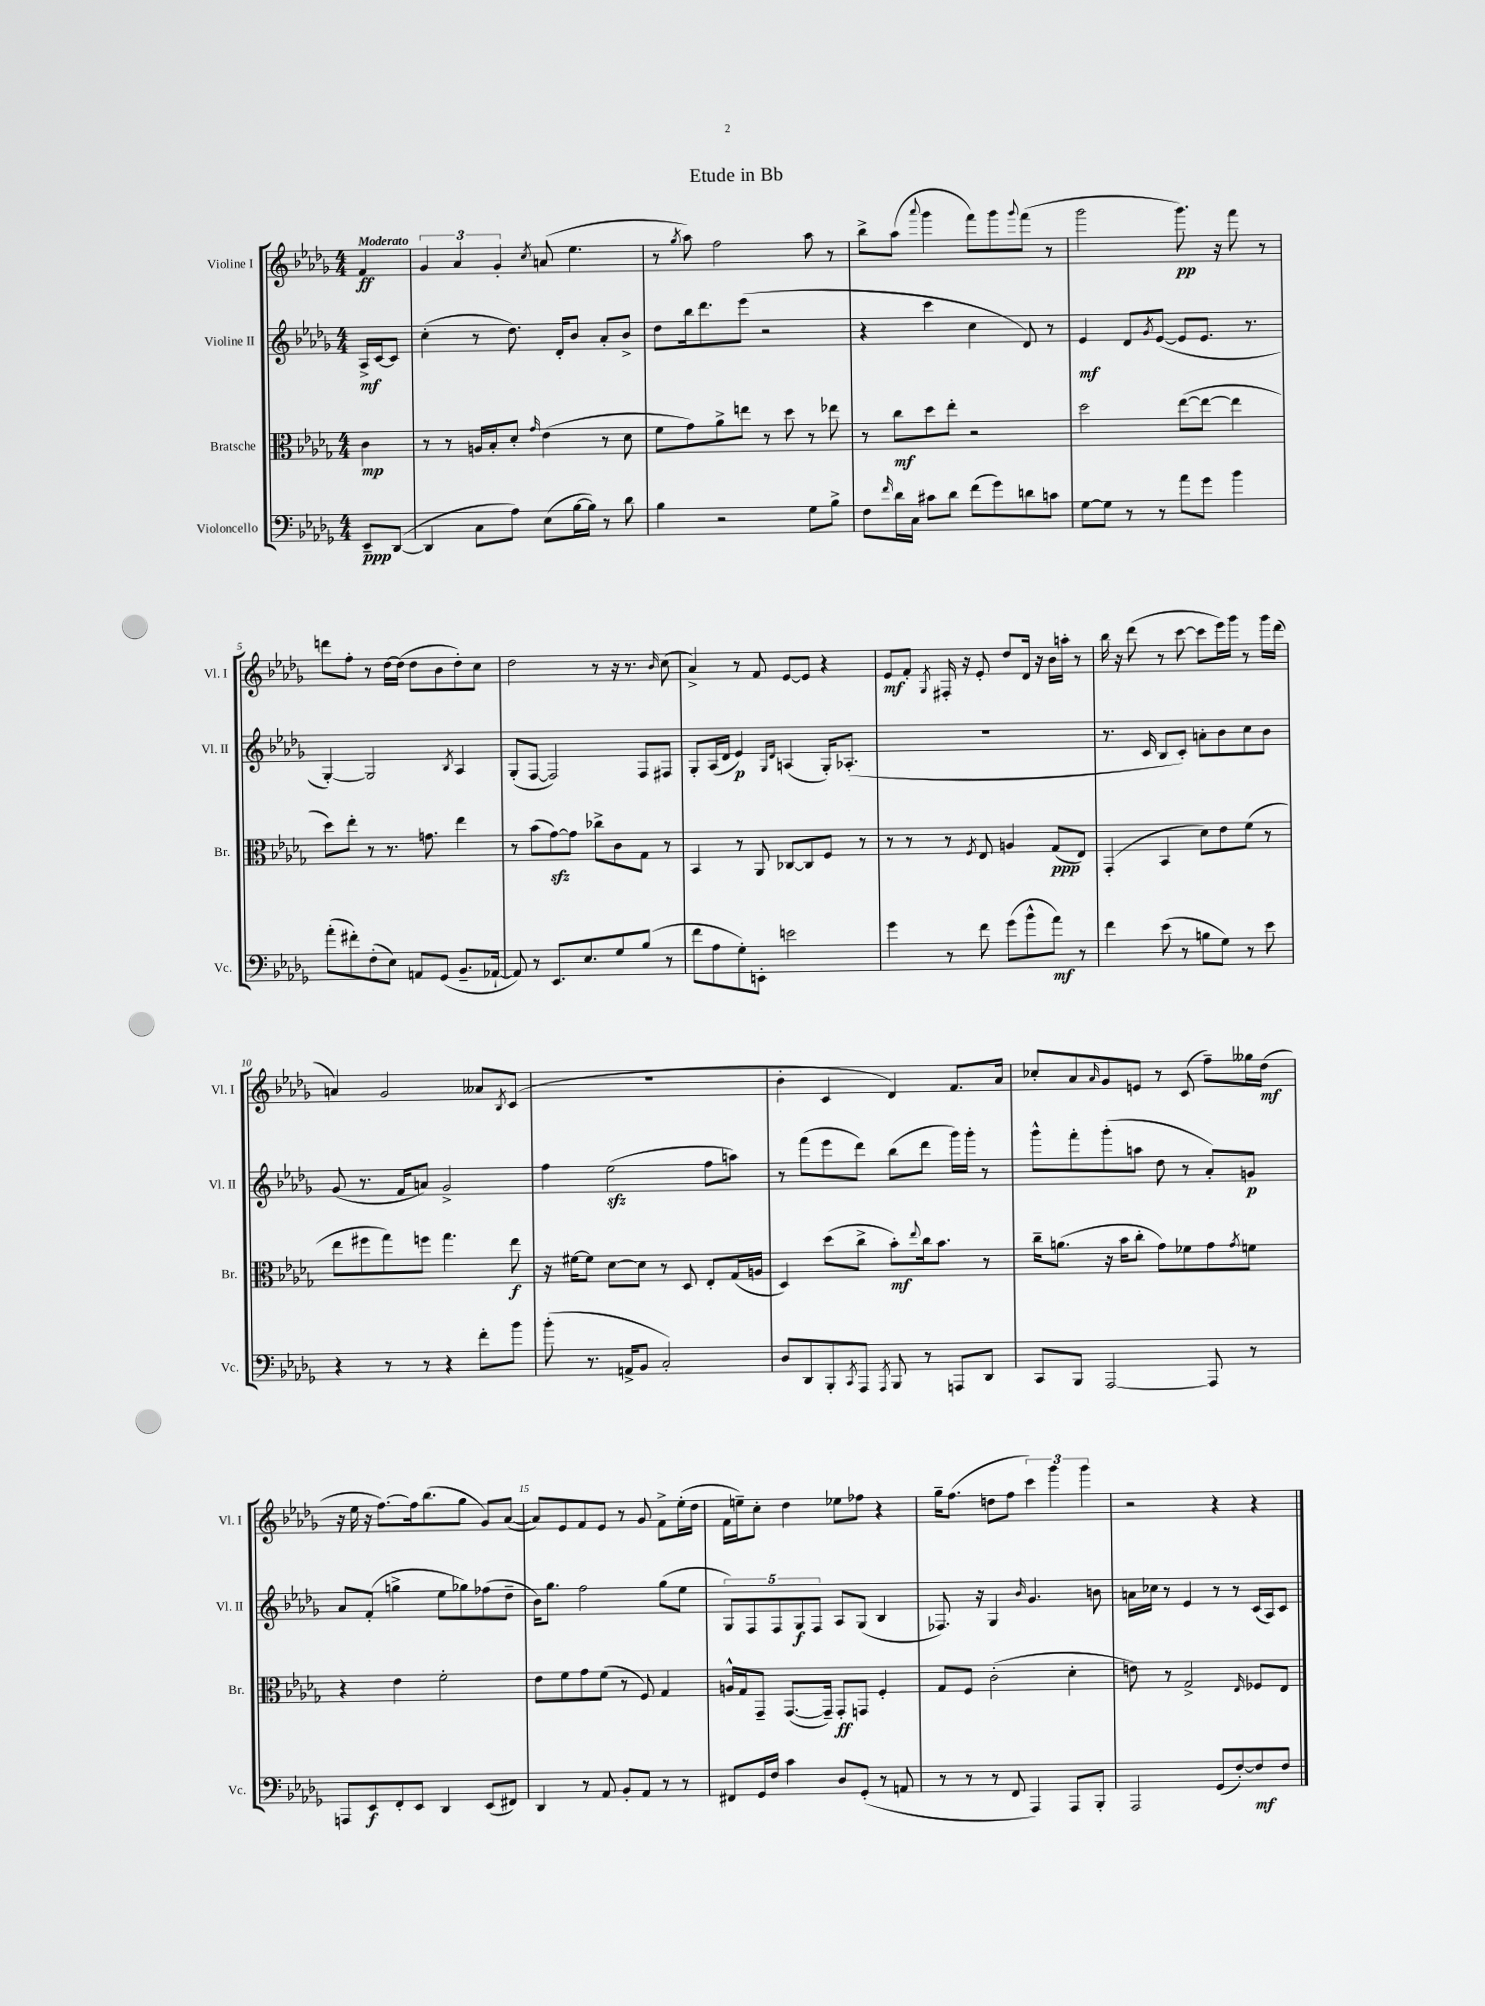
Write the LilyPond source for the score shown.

\header { title = "Etude in Bb" }
<<
\new StaffGroup <<
\new Staff = "s0" \with { instrumentName = "Violine I" shortInstrumentName = "Vl. I" } {
    \clef treble \key des \major \numericTimeSignature \time 4/4 \partial 4 \tempo "Moderato"
    f'4\ff |
    \tuplet 3/2 { ges'4 aes'4 ges'4-. } \acciaccatura { c''8 } a'8( ees''4. |
    r8 \acciaccatura { ges''8 } aes''8) f''2 aes''8 r8 |
    bes''8-> aes''8( \appoggiatura { aes'''8 } ges'''4 f'''8) ges'''8 \appoggiatura { ges'''8 } f'''8( r8 |
    ges'''2 ges'''8.\pp) r16 f'''8 r8 |
    d'''8 f''8-. r8 des''16~ des''16( des''8 bes'8 des''8-.) c''8 |
    des''2 r8 r16 r8. \grace { bes'16 } c''8( |
    aes'4->) r8 f'8 ees'8~ ees'8 r4 |
    ees'8\mf f'8-. \acciaccatura { ges8 } fis16-. r16 ees'8-. des''8 des'16 r16 bes'16 a''16-. r8 |
    bes''16 r16 des'''8( r8 c'''8~ c'''8 ees'''16) ges'''16 r8 ges'''16 des'''16( |
    a'4) ges'2 aeses'8 \acciaccatura { bes8 } c'8( |
    R1 |
    bes'4-. c'4 des'4) f'8. aes'16 |
    ces''8-. aes'8 \grace { aes'16 } ges'8 e'8 r8 c'8( f''8--) geses''16 des''16\mf( |
    r16 ees''16 r16 f''8.~) f''16 bes''8.( ges''8 ges'8) aes'8~( |
    aes'8) ees'8 f'8 ees'8 r8 ges'8 f'8-> ees''16-.( des''16 |
    f'16 e''16--) c''8-. des''4 ees''8 fes''8 r4 |
    ges''16-- f''8.( d''8 f''8 \tuplet 3/2 { c'''4) ges'''4 ges'''4 } |
    r2 r4 r4 \bar "|." |
}
\new Staff = "s1" \with { instrumentName = "Violine II" shortInstrumentName = "Vl. II" } {
    \clef treble \key des \major \numericTimeSignature \time 4/4 \partial 4
    aes16->\mf c'16~ c'8 |
    c''4-.( r8 des''8.) des'16-. bes'8 aes'8-. bes'8-> |
    des''8 bes''16 des'''8. ees'''8( r2 |
    r4 c'''4 c''4 des'8) r8 |
    ees'4\mf des'8 \acciaccatura { ges'8 } ees'8~( ees'8 ees'8. r8. |
    ges4~-.) ges2 \acciaccatura { bes8 } aes4 |
    ges8-.( f8~ f2) f8 fis8 |
    ges8-. aes16( des'16 ees'4\p) \grace { ges16 des'16 } a4( ges16-.) aes8.-.( |
    R1 |
    r8. c'16 bes8 c'8-.) a'8-. bes'8 c''8 bes'8 |
    ges'8( r8. f'16 a'8) ges'2-> |
    f''4 ees''2\sfz( f''8 a''8) |
    r8 f'''8( ees'''8 des'''8) bes''8( des'''8 ges'''16) ges'''16-. r8 |
    ges'''8-^ f'''8-. ges'''8-.( a''8 des''8 r8 aes'8-.) g'8\p |
    aes'8 f'8-.( g''4-> ees''8 ges''8) fes''8( des''8-- |
    bes'16) ges''8. f''2 ges''8( ees''8 |
    \tuplet 5/4 { ges8) f8 f8 ges8\f f8 } aes8 ges8( bes4 |
    fes8.) r16 ges4 \grace { bes'16 } ges'4. b'8 |
    a'16 ces''16 r8 ees'4 r8 r8 c'16( aes16) c'8 \bar "|." |
}
\new Staff = "s2" \with { instrumentName = "Bratsche" shortInstrumentName = "Br." } {
    \clef alto \key des \major \numericTimeSignature \time 4/4 \partial 4
    c'4\mp |
    r8 r8 a16 bes16-. des'8-. \grace { ges'16 } ees'4( r8 des'8 |
    f'8 ges'8) aes'8-> e''8 r8 des''8 r8 ees''8 |
    r8 c''8\mf des''8 ees''8-. r2 |
    des''2 ees''8~( ees''8~ ees''4 |
    des''8) ees''8-. r8 r8. g'8. ees''4 |
    r8 bes'8( ges'8~\sfz) ges'8 ces''8-> c'8 ges8 r8 |
    bes,4 r8 aes,8 ces8~ ces8 f8 r8 |
    r8 r8 r8 \acciaccatura { f8 } ees8 a4 ges8\ppp( ees8) |
    ges,4-.( bes,4 des'8) ees'8 f'8( r8 |
    ees''8 fis''8 ges''8) f''8 ges''4. ees''8\f |
    r16 fis'16~ fis'8 des'8~ des'8 r8 des8 ees8-. ges16( a16 |
    des4) des''8( c''8-> bes'8-.\mf) \appoggiatura { ees''8 } c''16 bes'8. r8 |
    c''16-- a'8.( r16 bes'16 c''8-. ges'8) fes'8 ges'8 \acciaccatura { ges'8 } f'8 |
    r4 ees'4 f'2-. |
    ees'8 f'8 ges'8 f'8( r8 f8) ges4 |
    a16-^ ges16 ges,8-- ges,8.~( ges,16--) ges,8-.\ff g,8 f4-. |
    ges8 f8 c'2-.( des'4-. |
    e'8) r8 ges2-> \grace { ees16 } fes8 ees8 \bar "|." |
}
\new Staff = "s3" \with { instrumentName = "Violoncello" shortInstrumentName = "Vc." } {
    \clef bass \key des \major \numericTimeSignature \time 4/4 \partial 4
    ees,8--\ppp des,8~( |
    des,4 c8 aes8) ees8( bes16~ bes16) r8 des'8 |
    bes4 r2 ges8 bes8-> |
    f8 \grace { f'16 } des'16 c16 cis'8 des'8 f'8( ges'8) d'8 c'8 |
    ges8~ ges8 r8 r8 aes'8 ges'8 bes'4 |
    aes'8-.( fis'8-.) f8-.( ees8) a,8 ges,8( bes,8.-- aes,16~-! |
    aes,8) r8 ees,8. ees8. ges8 bes8( r8 |
    f'8 aes8 ges8-.) e,8-. e'2 |
    ges'4 r8 f'8 ges'8( bes'8-^ aes'8\mf) r8 |
    f'4 ees'8( r8 b8 ges8) r8 ees'8 |
    r4 r8 r8 r4 f'8-. bes'8 |
    bes'8-.( r8. a,16-> bes,8 c2-.) |
    des8 des,8 bes,,8-. \acciaccatura { c,8 } aes,,8 \acciaccatura { aes,,8 } bes,,8 r8 a,,8 des,8 |
    c,8 bes,,8 aes,,2~ aes,,8 r8 |
    a,,8 ees,8\f f,8-. ees,8 des,4 ees,8( fis,8) |
    des,4 r8 aes,8 bes,8-. aes,8 r8 r8 |
    fis,8 ges,16 f16 c'4 des8 ges,8-.( r8 a,8 |
    r8 r8 r8 f,8 aes,,4) aes,,8 bes,,8-. |
    aes,,2 ges,8( f8~-.) f8\mf f8 \bar "|." |
}
>>
>>
\layout { \context { \Score \override BarNumber.break-visibility = ##(#f #t #t) barNumberVisibility = #(every-nth-bar-number-visible 5) } }
